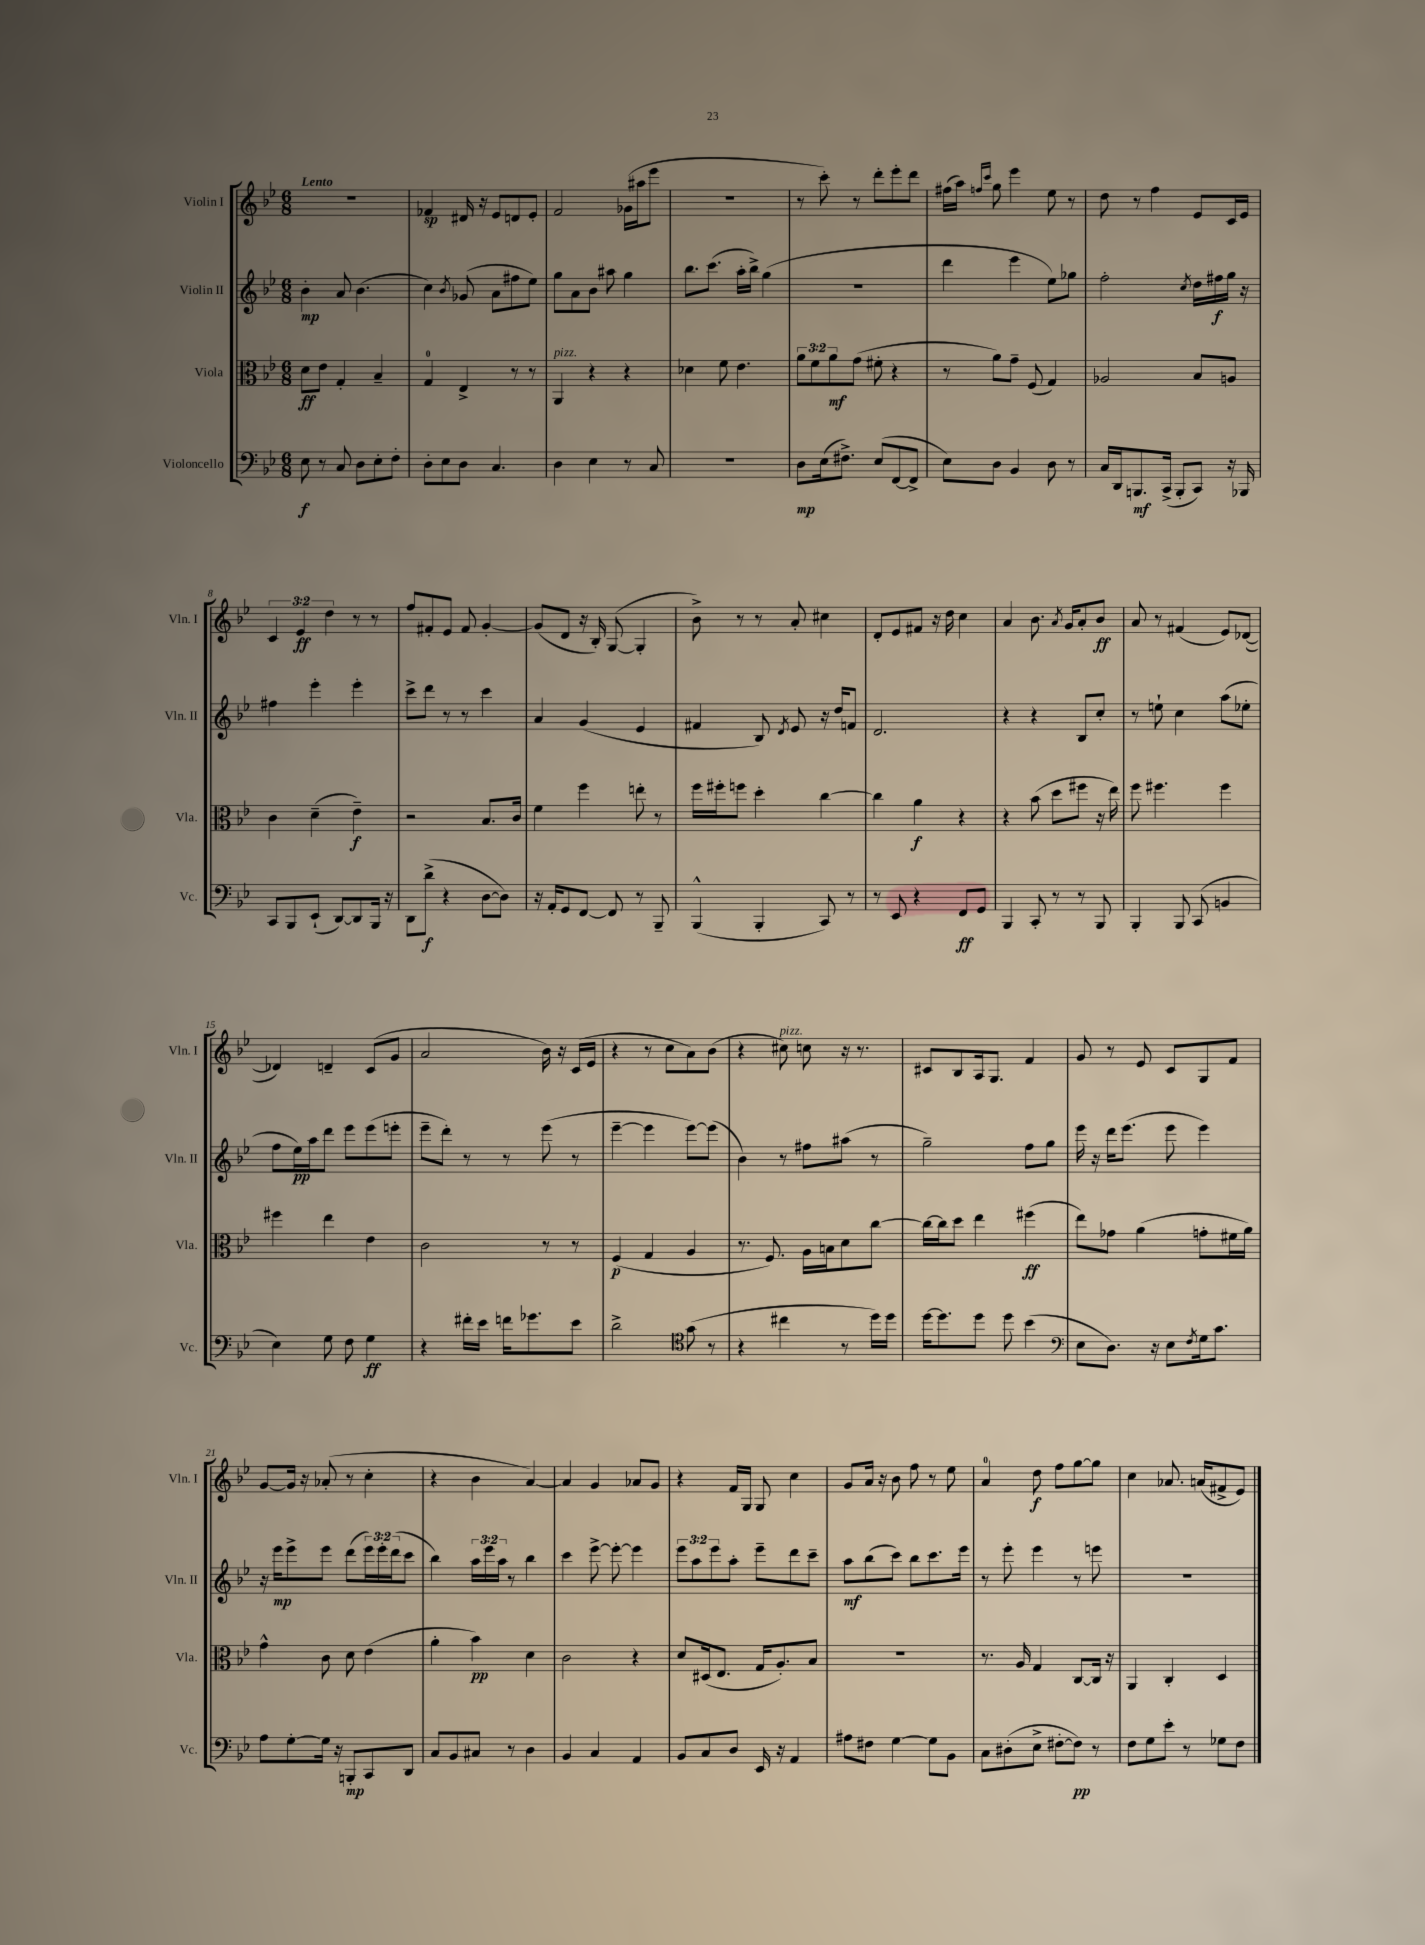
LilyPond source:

<<
\new StaffGroup <<
\new Staff = "s0" \with { instrumentName = "Violin I" shortInstrumentName = "Vln. I" } {
    \clef treble \key bes \major \numericTimeSignature \time 6/8 \override Staff.TupletNumber.text = #tuplet-number::calc-fraction-text \tempo "Lento"
    R2. |
    fes'4\sp dis'16 r16 ees'8 d'8 ees'8-. |
    f'2 ges'16( ais''16 ees'''8 |
    R2. |
    r8 c'''8-.) r8 d'''8-. ees'''8-. d'''8 |
    fis''16( a''16) \grace { f''16 c'''16 } g''8 ees'''4 ees''8 r8 |
    d''8 r8 f''4 ees'8 c'16 ees'16 |
    \tuplet 3/2 { c'4 ees'4\ff d''4 } r8 r8 |
    f''8 fis'8-. ees'8 fis'8 g'4~-. |
    g'8( d'8 r16 bes16-.) g8~( g4-. |
    bes'8->) r8 r8 a'8-. cis''4 |
    d'8-. ees'8 fis'8 r16 d''16 c''4 |
    a'4 bes'8. \acciaccatura { a'8 } g'16 a'8-. bes'8\ff |
    a'8 r8 fis'4( ees'8) des'8~( |
    des'4) d'4-- c'8( g'8 |
    a'2 bes'16) r16 c'16( ees'16 |
    r4 r8 c''8 a'8) bes'8( |
    r4 cis''8^\markup { \italic "pizz." }) c''8 r16 r8. |
    cis'8 bes8 a16 g8. f'4 |
    g'8 r8 ees'8 c'8 g8 f'8 |
    g'8~ g'16 r16 aes'8-.( r8 c''4-. |
    r4 bes'4 a'4~) |
    a'4 g'4 aes'8 g'8 |
    r4 f'16 g16 g8 c''4 |
    g'8 a'16 r16 bes'8 f''8 r8 ees''8 |
    a'4-0 d''8\f f''8 g''8~ g''8 |
    c''4 aes'8. a'16( fis'8-> ees'8) \bar "|." |
}
\new Staff = "s1" \with { instrumentName = "Violin II" shortInstrumentName = "Vln. II" } {
    \clef treble \key bes \major \numericTimeSignature \time 6/8 \override Staff.TupletNumber.text = #tuplet-number::calc-fraction-text
    bes'4-.\mp a'8 bes'4.( |
    c''4) \acciaccatura { bes'8 } ges'8( a'8 fis''8 ees''8) |
    g''8 a'8 bes'8 ais''8 g''4 |
    bes''8. c'''8.( a''16-. bes''16->) g''4( |
    R2. |
    d'''4 ees'''4 ees''8) ges''8 |
    f''2-. \acciaccatura { c''8 } d''16 fis''16\f g''16 r16 |
    fis''4 ees'''4-. ees'''4-. |
    c'''8-> d'''8 r8 r8 c'''4 |
    a'4 g'4( ees'4 |
    fis'4 bes8) \acciaccatura { d'8 } ees'8 r16 d''16 f'8 |
    d'2. |
    r4 r4 bes8 c''8-. |
    r8 e''8-! c''4 a''8( ees''8-. |
    f''8 ees''16\pp) a''16 d'''8 ees'''8 ees'''8( e'''8-. |
    ees'''8-- d'''8-.) r8 r8 ees'''8( r8 |
    ees'''4~-- ees'''4 ees'''8~) ees'''8( |
    bes'4) r8 fis''8 ais''8( r8 |
    g''2--) f''8 g''8 |
    ees'''16 r16 d'''16 ees'''8.( ees'''8 ees'''4) |
    r16 ees'''16\mp ees'''8-> ees'''8 d'''8( \tuplet 3/2 { ees'''16) ees'''16-. d'''16( } c'''8 |
    bes''4) \tuplet 3/2 { a''16 ees'''16 a''16 } r8 bes''4 |
    c'''4 ees'''8~-> ees'''8~-. ees'''4 |
    \tuplet 3/2 { ees'''8 a''8 ees'''8 } a''8-. ees'''8-- d'''8 c'''8-- |
    a''8\mf bes''8( c'''8) bes''8 c'''8. ees'''16 |
    r8 ees'''8-. ees'''4 r8 e'''8 |
    R2. \bar "|." |
}
\new Staff = "s2" \with { instrumentName = "Viola" shortInstrumentName = "Vla." } {
    \clef alto \key bes \major \numericTimeSignature \time 6/8 \override Staff.TupletNumber.text = #tuplet-number::calc-fraction-text
    d'8\ff ees'8 g4-. bes4-- |
    g4-0 ees4-> r8 r8 |
    a,4^\markup { \italic "pizz." } r4 r4 |
    des'4 f'8 ees'4. |
    \tuplet 3/2 { a'8 f'8 a'8\mf } g'8( fis'8-. r4 |
    r8 a'8) g'8-- f8( g4) |
    aes2 bes8 a8 |
    c'4 d'4--( ees'4--\f) |
    r2 bes8. c'16 |
    f'4 f''4 e''8-. r8 |
    f''16 fis''16-. f''8 d''4-. c''4~ |
    c''4 a'4\f r4 |
    r4 bes'8( d''8 fis''8 r16 ees''16) |
    f''8 fis''4. fis''4 |
    fis''4 ees''4 ees'4 |
    c'2 r8 r8 |
    f4\p( g4 a4 |
    r8. f8.) a16 b16 d'8 c''8~ |
    c''16~ c''16 d''8 ees''4 fis''4\ff( |
    ees''8) ges'8 a'4( g'8-. fis'16 a'16) |
    g'4-^ c'8 d'8 ees'4( |
    a'4-. bes'4\pp) d'4 |
    c'2 r4 |
    d'8 dis16( ees8. g16 a8.-.) bes8 |
    R2. |
    r8. a16 g4 c8~ c16 r16 |
    a,4 c4-. d4 \bar "|." |
}
\new Staff = "s3" \with { instrumentName = "Violoncello" shortInstrumentName = "Vc." } {
    \clef bass \key bes \major \numericTimeSignature \time 6/8
    ees8\f r8 c8 d8 ees8-. f8-. |
    d8-. ees8 d8 c4. |
    d4 ees4 r8 c8 |
    R2. |
    d8\mp ees16( fis8.->) ees8( f,8~ f,8-> |
    ees8) d8 bes,4 d8 r8 |
    c16 d,16 b,,8.\mf c,16->( b,,8-. c,8) r16 bes,,16 |
    c,8 bes,,8 ees,8-!( d,8~) d,8 bes,,16 r16 |
    d,8 d'8->\f( r4 d8~ d8) |
    r16 a,16-. g,8 f,8~ f,8 r8 bes,,8-- |
    bes,,4-^( bes,,4-. c,8) r8 |
    r8 ees,8 r4 f,8\ff g,8 |
    bes,,4 c,8-. r8 r8 bes,,8 |
    bes,,4-. bes,,8 c,8( b,4 |
    ees4) g8 f8 g4\ff |
    r4 fis'16-. ees'16 f'16 ges'8. ees'8 |
    d'2-> \clef tenor g'8( r8 |
    r4 cis''4 r8 d''16) d''16 |
    d''16~ d''8. d''8 d''8 bes'4( |
    \clef bass ees8 d8.) r16 ees8 \acciaccatura { f8 } g16 c'8. |
    a8 g8~-. g16 r16 b,,8-.\mp c,8 d,8 |
    c8 bes,8 cis8 r8 d4 |
    bes,4 c4 a,4 |
    bes,8 c8 d8 ees,16 r16 a,4 |
    ais8 fis8 g4~ g8 bes,8 |
    c8 dis8-.( ees8-> fis8~-. fis8\pp) r8 |
    f8 g8 ees'8-. r8 ges8 f8 \bar "|." |
}
>>
>>
